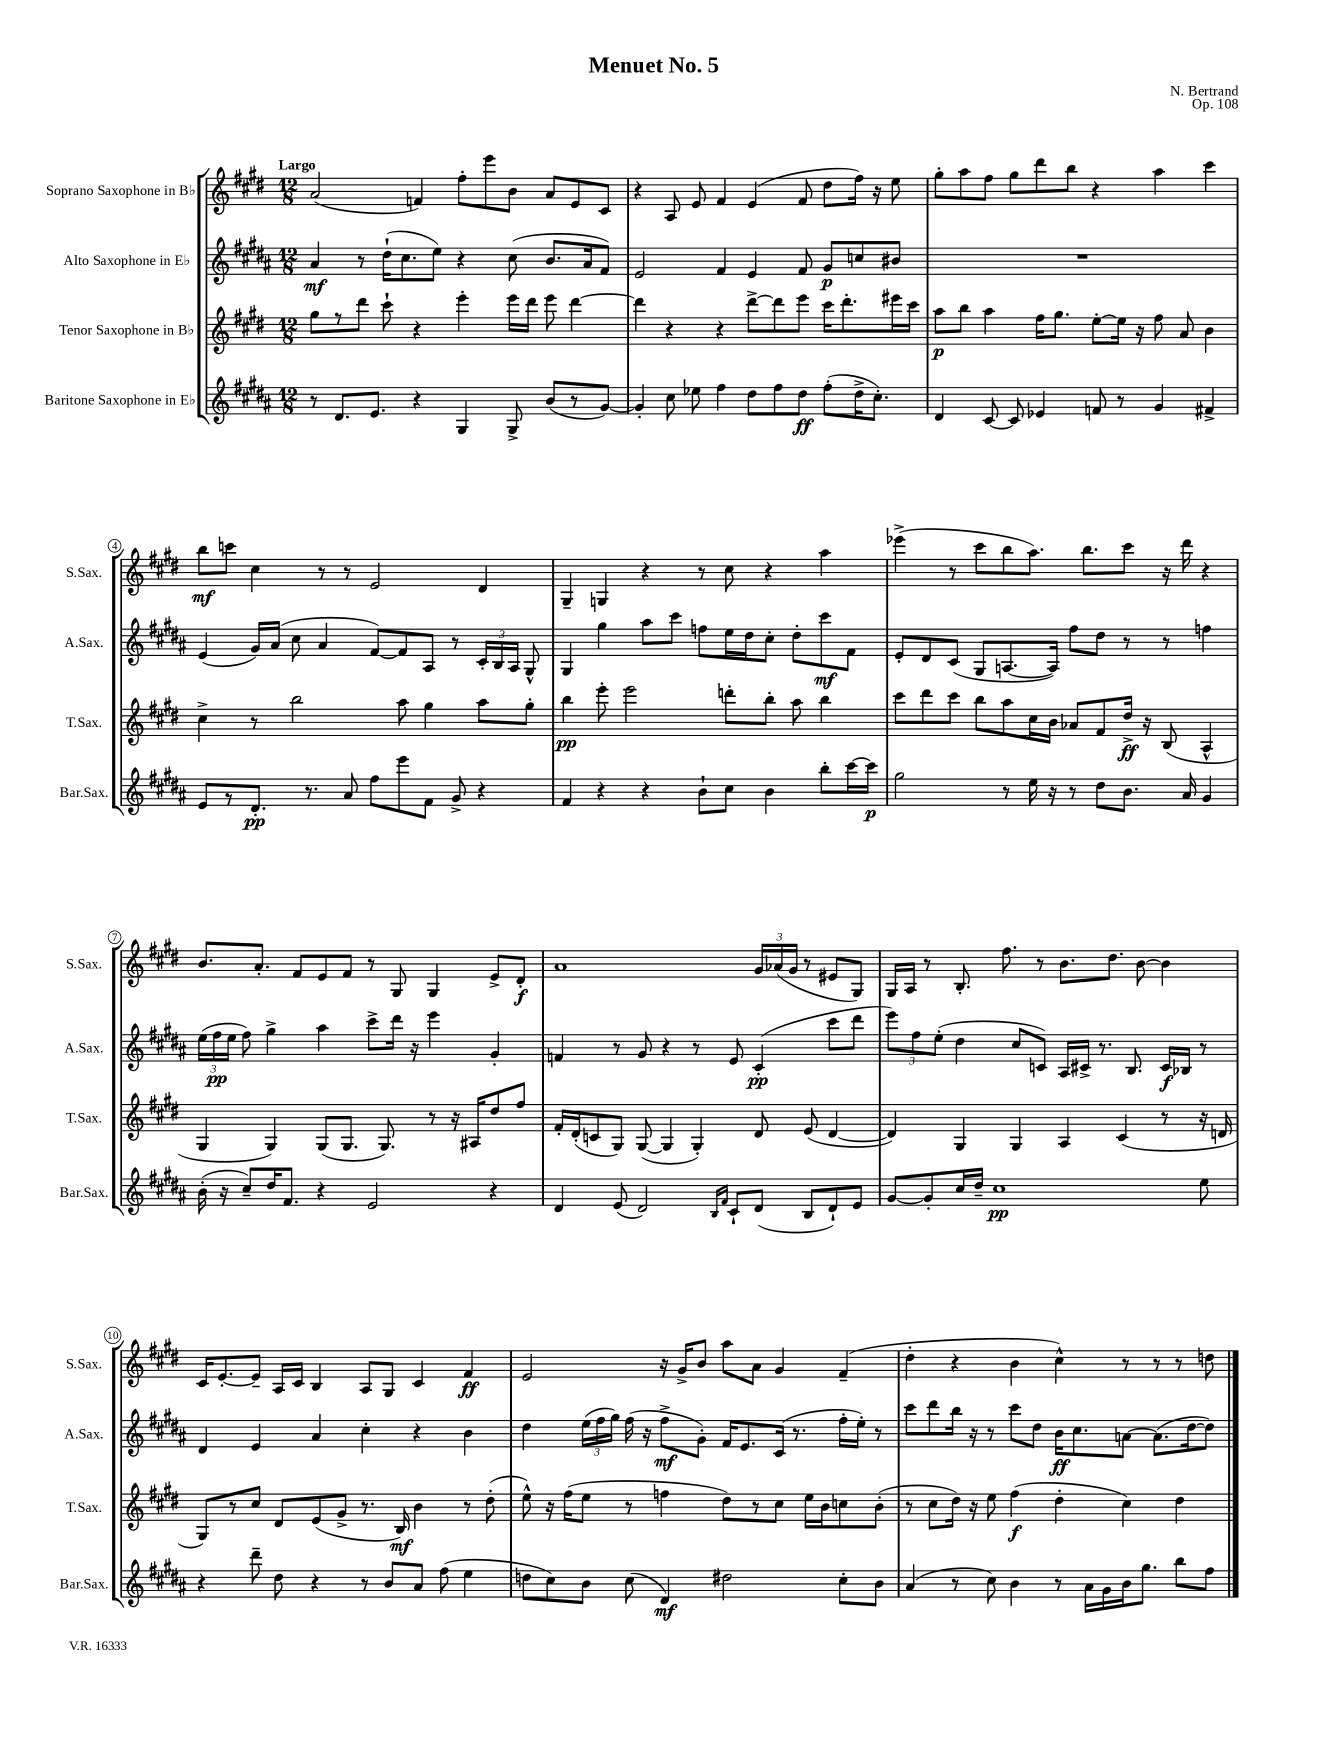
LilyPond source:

\header { title = "Menuet No. 5" composer = "N. Bertrand" opus = "Op. 108" }
<<
\new StaffGroup <<
\new Staff = "s0" \with { instrumentName = "Soprano Saxophone in Bb" shortInstrumentName = "S.Sax." } {
    \clef treble \key e \major \numericTimeSignature \time 12/8 \tempo "Largo"
    \autoBeamOff a'2( f'4) fis''8[-. e'''8 b'8] a'8[ e'8 cis'8] |
    r4 a8 e'8 fis'4 e'4( fis'8 dis''8[ fis''16]) r16 e''8 |
    gis''8[-. a''8 fis''8] gis''8[ dis'''8 b''8] r4 a''4 cis'''4 |
    b''8[\mf c'''8] cis''4 r8 r8 e'2 dis'4 |
    gis4-- g4 r4 r8 cis''8 r4 a''4 |
    ees'''4->( r8 cis'''8[ b''8 a''8.]) b''8.[ cis'''8] r16 dis'''16 r4 |
    b'8.[ a'8.]-. fis'8[ e'8 fis'8] r8 gis8 gis4 e'8[-> dis'8]-.\f |
    a'1 \tuplet 3/2 { gis'16[ aes'16( gis'16] } r8 eis'8[ gis8]) |
    gis16[ a16] r8 b8.-. fis''8. r8 b'8.[ dis''8.] b'8~ b'4 |
    cis'16[ e'8.~-. e'8]-- a16[ cis'16] b4 a8[ gis8] cis'4 fis'4\ff |
    e'2 r16 gis'16[-> b'8] a''8[ a'8] gis'4 fis'4--( |
    dis''4-. r4 b'4 cis''4-^) r8 r8 r8 d''8 \bar "|." |
}
\new Staff = "s1" \with { instrumentName = "Alto Saxophone in Eb" shortInstrumentName = "A.Sax." } {
    \clef treble \key b \major \numericTimeSignature \time 12/8
    \autoBeamOff ais'4\mf r8 dis''16[-!( cis''8. e''8]) r4 cis''8( b'8.[ ais'16 fis'8]) |
    e'2 fis'4 e'4 fis'8 gis'8[\p c''8 bis'8] |
    R1. |
    e'4( gis'16[) ais'16]( cis''8 ais'4 fis'8[~) fis'8 ais8] r8 \tuplet 3/2 { cis'16[-. b16 ais16] } gis8-^ |
    gis4 gis''4 ais''8[ cis'''8] f''8[ e''16 dis''16 cis''8]-. dis''8[-. cis'''8\mf fis'8] |
    e'8[-. dis'8 cis'8]( gis8[ a8.~ a16]) fis''8[ dis''8] r8 r8 f''4 |
    \tuplet 3/2 { e''16[( fis''16\pp e''16] } fis''8) gis''4-> ais''4 cis'''8[-> dis'''16] r16 e'''4 gis'4-. |
    f'4 r8 gis'8 r4 r8 e'8 cis'4-.\pp( cis'''8[ dis'''8] |
    \tuplet 3/2 { e'''8[) fis''8 e''8]-.( } dis''4 cis''8[ c'8]) ais16[ cis'16]-> r8. b8. cis'16[\f bes16] r8 |
    dis'4 e'4 ais'4 cis''4-. r4 b'4 |
    dis''4 \tuplet 3/2 { e''16[( fis''16 gis''16]) } fis''16( r16 fis''8[->\mf gis'8]-.) fis'16[ e'8. cis'16]( r8. fis''16[-. e''16]-.) r8 |
    cis'''8[ dis'''8 b''16] r16 r8 cis'''8[ dis''8] b'16[\ff cis''8. a'8]~ a'8.[( dis''16~ dis''8]) \bar "|." |
}
\new Staff = "s2" \with { instrumentName = "Tenor Saxophone in Bb" shortInstrumentName = "T.Sax." } {
    \clef treble \key e \major \numericTimeSignature \time 12/8
    \autoBeamOff gis''8[ r8 dis'''8] cis'''8-! r4 e'''4-. e'''16[ dis'''16] e'''8 dis'''4~ |
    dis'''4 r4 r4 dis'''8[~-> dis'''8 e'''8] cis'''16[ dis'''8.-. eis'''16 cis'''16] |
    a''8[\p b''8] a''4 fis''16[ gis''8.] e''8[~-. e''16] r16 fis''8 a'8 b'4 |
    cis''4-> r8 b''2 a''8 gis''4 a''8[ gis''8]-. |
    b''4\pp e'''8-. e'''2 d'''8[-. b''8]-. a''8 b''4 |
    cis'''8[ dis'''8 cis'''8] b''8[ a''8 cis''16 b'16] aes'8[ fis'8 dis''16]->\ff r16 b8( a4-^ |
    gis4 gis4) gis8[( gis8.] gis8.) r8 r16 ais16[ dis''8 fis''8] |
    fis'16[-. dis'16-.( c'8 gis8]) gis8~( gis4 gis4-.) dis'8 e'8( dis'4~ |
    dis'4) gis4 gis4 a4 cis'4( r8 r16 d'16 |
    gis8[) r8 cis''8] dis'8[ e'8( gis'8]-> r8. b16\mf) b'4 r8 dis''8-.( |
    e''8-^) r16 fis''16[( e''8] r8 f''4 dis''8[) r8 cis''8] e''16[ b'16 c''8 b'8]-.( |
    r8 cis''8[ dis''16]) r16 e''8 fis''4\f( dis''4-. cis''4) dis''4 \bar "|." |
}
\new Staff = "s3" \with { instrumentName = "Baritone Saxophone in Eb" shortInstrumentName = "Bar.Sax." } {
    \clef treble \key b \major \numericTimeSignature \time 12/8
    \autoBeamOff r8 dis'8.[ e'8.] r4 gis4 gis8-> b'8[( r8 gis'8]~) |
    gis'4-. cis''8 ees''8 fis''4 dis''8[ fis''8 dis''8]\ff fis''8[-.( dis''16-> cis''8.]-.) |
    dis'4 cis'8~ cis'8 ees'4 f'8 r8 gis'4 fis'4-> |
    e'8[ r8 dis'8.]-.\pp r8. ais'8 fis''8[ e'''8 fis'8] gis'8-> r4 |
    fis'4 r4 r4 b'8[-! cis''8] b'4 b''8[-. cis'''16~ cis'''16]\p |
    gis''2 r8 e''16 r16 r8 dis''8[ b'8.] ais'16 gis'4 |
    b'16-.( r16 cis''8[--) dis''16 fis'8.] r4 e'2 r4 |
    dis'4 e'8( dis'2) \grace { b16[ fis'16] } cis'8[-! dis'8]( b8[ dis'8-!) e'8] |
    gis'8[~ gis'8-. cis''16 dis''16]-- cis''1\pp e''8 |
    r4 dis'''8-- dis''8 r4 r8 b'8[ ais'8] fis''8( e''4 |
    d''8[ cis''8) b'8] cis''8( dis'4\mf) dis''2 cis''8[-. b'8] |
    ais'4( r8 cis''8) b'4 r8 ais'16[ gis'16 b'16 gis''8.] b''8[ fis''8] \bar "|." |
}
>>
>>
\layout { \context { \Score \override BarNumber.stencil = #(make-stencil-circler 0.1 0.3 ly:text-interface::print) } }
